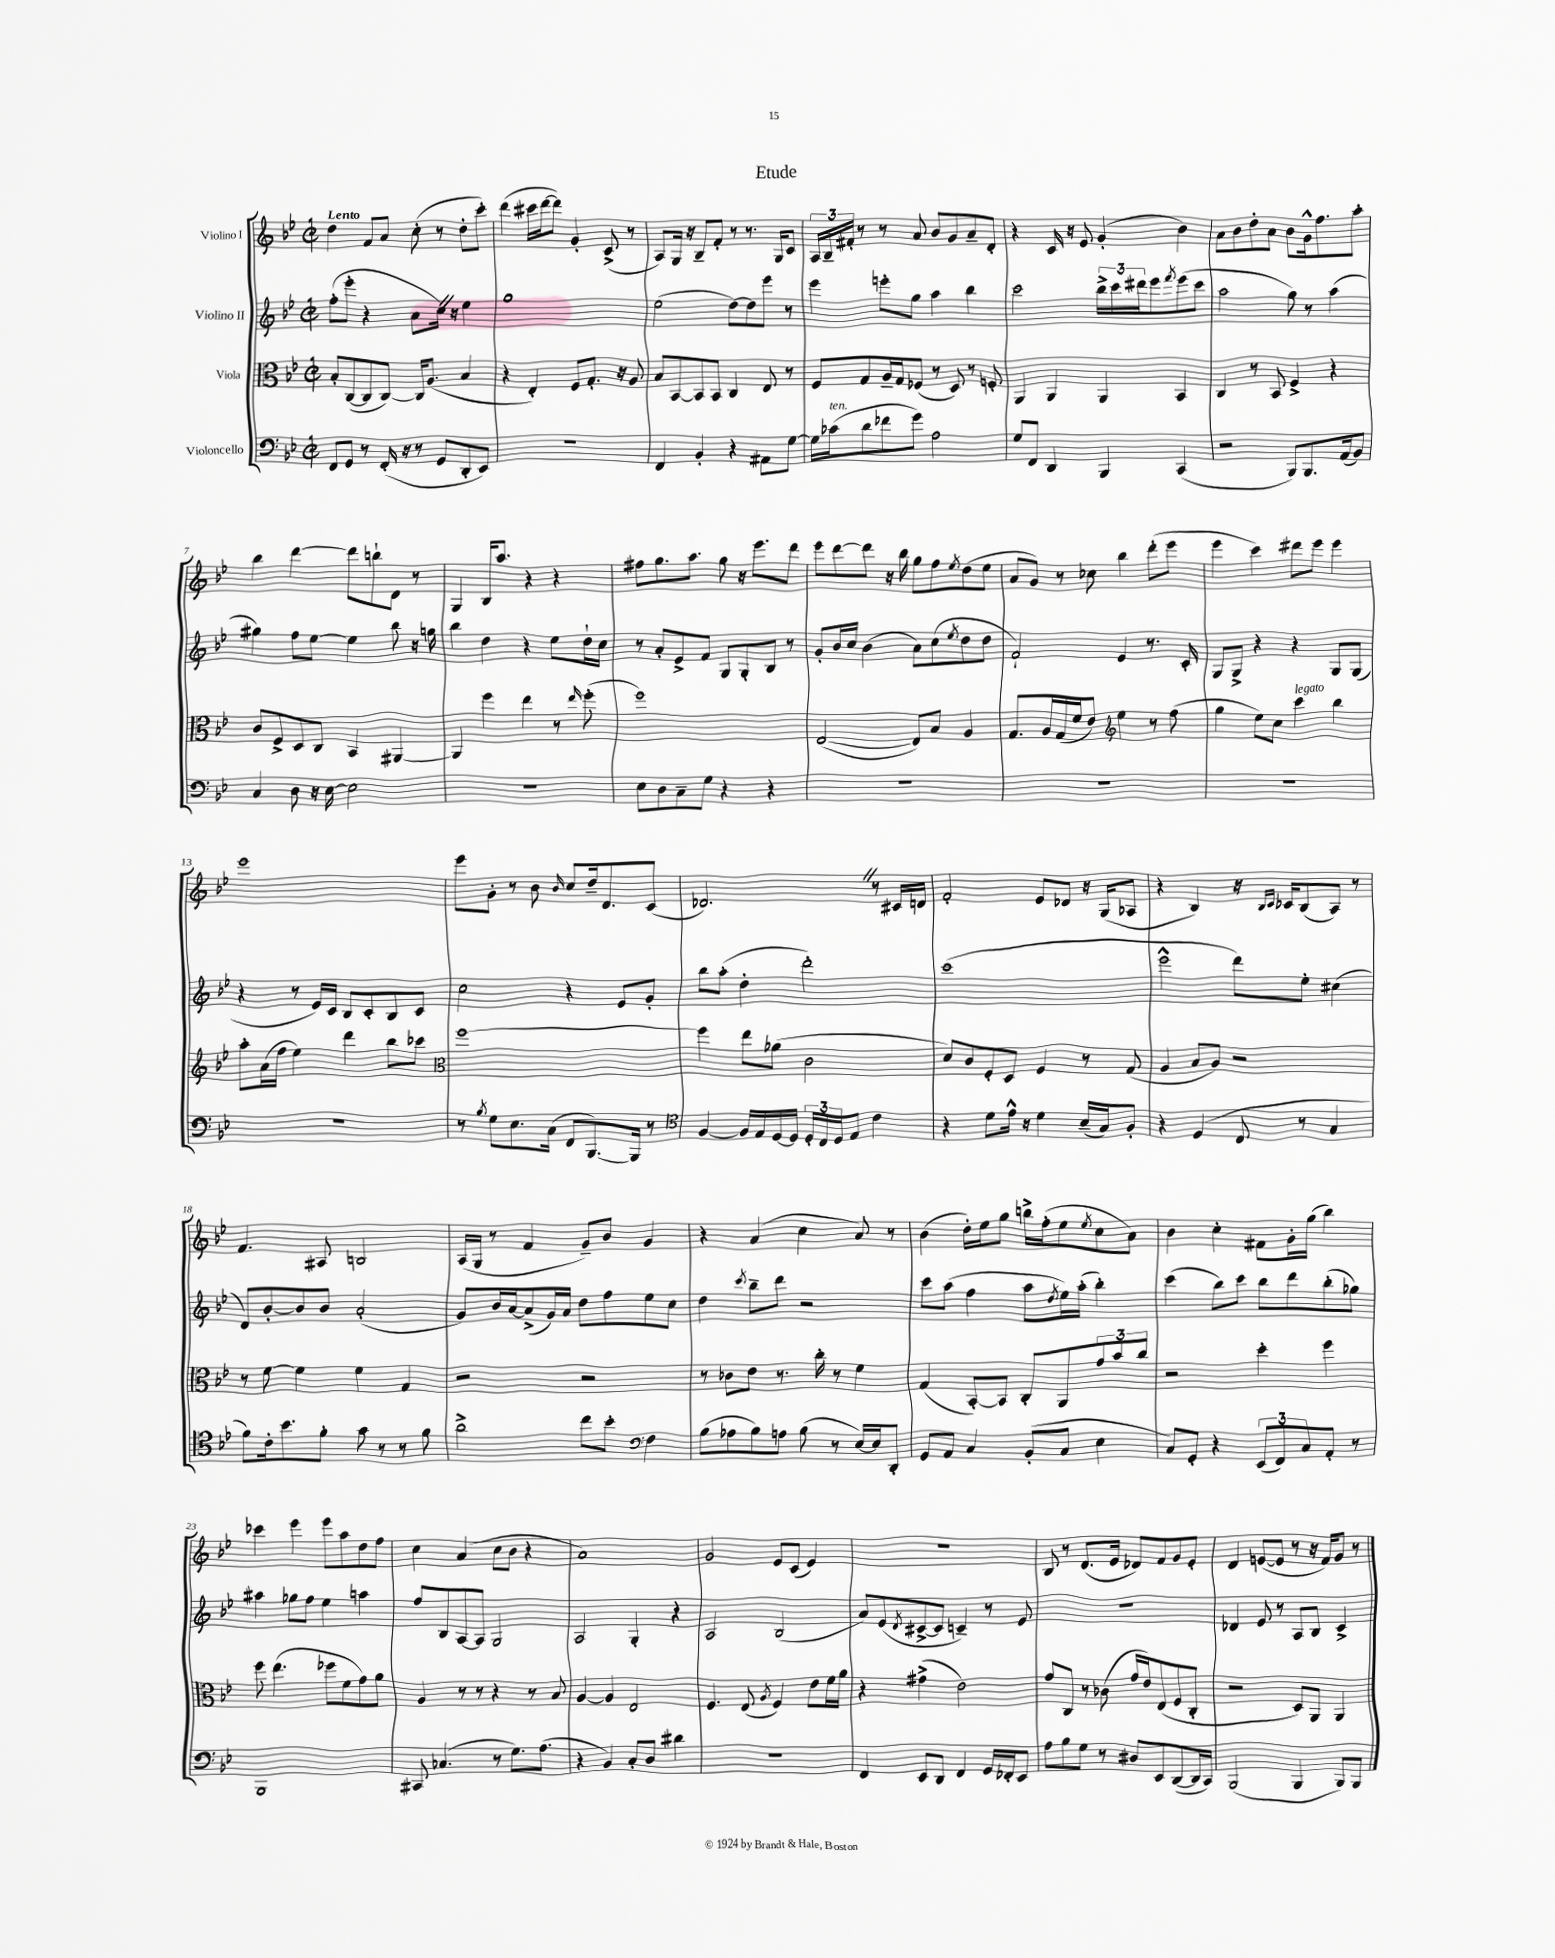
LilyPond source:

\header { title = "Etude" }
<<
\new StaffGroup <<
\new Staff = "s0" \with { instrumentName = "Violino I" } {
    \clef treble \key bes \major \defaultTimeSignature \time 2/2 \tempo "Lento"
    d''4 f'8 a'8 c''8-.( r8 d''8-. c'''8-.) |
    d'''4( cis'''16 d'''16~ d'''8) g'4-. c'8->( r8 |
    a8) g16 r16 bes8-- f'8-. r8 r8. g16 c'8 |
    \tuplet 3/2 { a16 bes16-- fis'16-. } r8 r8 a'8 bes'8 g'8 a'8-- d'8-. |
    r4 c'16 r16 ees'8 g'4-.( bes'4) |
    a'8 bes'8 d''8-. a'8 bes'8 g'16-^ f''8. a''8-. |
    bes''4 d'''4~ d'''8 b''8-! d'8 r8 |
    g4 bes16 a''8. r4 r4 |
    fis''8 g''8. a''8. g''8 r16 ees'''8. d'''8 |
    ees'''8 d'''8~ d'''8 r16 bes''16 g''8 f''8 \acciaccatura { ees''8 } d''8( ees''8 |
    a'8 g'8) r8 ces''8 bes''4 d'''8-.( ees'''8 |
    ees'''4 c'''4) dis'''8 ees'''8 ees'''4 |
    ees'''1 |
    ees'''8 g'8-. r8 bes'8 \grace { bes'16 } c''8 d''16-- d'8. c'8( |
    des'2.) \once \override BreathingSign.text = \markup { \musicglyph "scripts.caesura.straight" } \breathe r8 cis'16 d'16 |
    f'2-. ees'8 des'8 r16 g16( aes8 |
    r4 bes4) r16 \grace { bes16 c'16 } ces'16 bes8( a8) r8 |
    f'4. ais8 b2 |
    a16( g16 r8 f'4 g'8--) bes'8 g'4 |
    r4 a'4( c''4 a'8) r8 |
    bes'4( d''16-.) ees''16 g''8 b''16-> f''16-.( ees''8 \acciaccatura { ees''8 } c''8 a'8) |
    bes'4 c''4-. fis'8 g'16-. g''16( bes''4) |
    ces'''4 ees'''4 ees'''8 a''8 d''8 f''8 |
    c''4 a'4( c''8 bes'8 r4 |
    a'1) |
    g'2 ees'8 c'8( ees'4) |
    R1 |
    bes8 r8 d'8.( ees'16 des'8) f'8 g'8 ees'8-. |
    d'4 e'8~( e'8 r8 r16 f'16) g'8 r8 \bar "|." |
}
\new Staff = "s1" \with { instrumentName = "Violino II" } {
    \clef treble \key bes \major \defaultTimeSignature \time 2/2
    f''8-.( ees'''8-. r4 a'8 c''16) \once \override BreathingSign.text = \markup { \musicglyph "scripts.caesura.straight" } \breathe r16 ees''4 |
    g''1 |
    ees''2( d''8~) d''8 ees'''8 r8 |
    ees'''4 e'''8-. g''8 a''4 bes''4 |
    c'''2 \tuplet 3/2 { bes''16-> c'''16 dis'''16 } ees'''8 \acciaccatura { f'''8 } ees'''8( c'''8 |
    a''2 g''8) r8 a''4( |
    gis''4) f''8 ees''8~ ees''4 bes''8 r16 g''16 |
    bes''4 d''4 r4 ees''8 d''16-! c''16 |
    r8 a'8-. ees'8-> f'8 g8 g8-. bes8 r8 |
    g'8-. bes'16 c''16 bes'4( a'8) c''8( \acciaccatura { ees''8 } d''8 d''8 |
    f'2-!) ees'4 r8. c'16-. |
    g8 g8-> r4 r4 g8 g8( |
    r4 r8 ees'16) c'16 bes8 c'8-. bes8 c'8 |
    c''2 r4 ees'8 g'8-. |
    bes''8 a''8-.( d''4-. d'''2-.) |
    c'''1( |
    ees'''2-^ d'''8) ees''8-. cis''4( |
    d'8) bes'8~-. bes'8 bes'8 a'2-.( |
    g'8) bes'16 a'16~ a'8->( g'16) a'16 d''8 f''8 ees''8 c''8 |
    d''4 \acciaccatura { c'''8 } bes''8-- d'''8 r2 |
    c'''8 a''8( f''4 a''8 \acciaccatura { d''8 } ees''16) a''16-.( bes''4-.) |
    c'''4( bes''8) c'''8 bes''8 d'''8 bes''8-.( ges''8) |
    ais''4 ges''8 f''8 ees''4 a''4 |
    f''8 bes8 a8~ a8 g2 |
    a2 g4-. r4 |
    a2 bes2( |
    a'8) ees'8( \acciaccatura { d'8 } cis'8~-> cis'8 c'4--) r8 ees'8 |
    R1 |
    des'4 ees'8 r8 a8 bes8 c'4-> \bar "|." |
}
\new Staff = "s2" \with { instrumentName = "Viola" } {
    \clef alto \key bes \major \defaultTimeSignature \time 2/2
    bes8-. c8~( c8 c8~) c16 a8.( bes4 |
    r4 ees4-.) f8 g8.-. r16 a8 |
    bes8 bes,8~ bes,8 bes,8 c4 ees8 r8 |
    f8 g8 a16-- g16 fes8( r8 d8) r8 f8-. |
    a,4 a,4 a,4 bes,4 |
    c4 r8 bes,8 f4-> r4 |
    c'8 f8-> d8 c8 bes,4 ais,4~ |
    ais,4 f''4 ees''4 r8 \grace { ees''16 } f''8-.( |
    f''1) |
    ees2~( ees8) bes8 a4 |
    g8. a16 g16( f'16 ees'8) \clef treble ees''4 r8 f''8( |
    g''4 ees''8) c''8 c'''4^\markup { \italic "legato" } bes''4 |
    a''8-. a'16( f''16 ees''4) d'''4 bes''8 ces'''8 |
    \clef alto f''1~ |
    f''4 ees''8 aes'8( c'2 |
    d'8) c'8 f8-. d8 f4 r8 g8( |
    a4 bes8 a8) r2 |
    r8 f'8~ f'4 f'4 g4 |
    r2 r2 |
    r8 ces'8 ees'8 r8. c''16-. r8 f'4 |
    g4( bes,8~-.) bes,8 c8-. a,8 \tuplet 3/2 { g'8 bes'8 c''8 } |
    r2 d''4-. f''4 |
    f''8 ees''4.( fes''8 f'8 g'8) a'8 |
    a4 r8 r8 r4 r8 bes8 |
    a4~ a4 ees2 |
    f4. ees8( \acciaccatura { a8 } f4) ees'8 f'16 a'16 |
    r4 gis'4->( ees'2) |
    g'8 c8 r8 ces'8( g'16 ees'16) ees8( f8 c8-. |
    r2 d8) a,8 a,4 \bar "|." |
}
\new Staff = "s3" \with { instrumentName = "Violoncello" } {
    \clef bass \key bes \major \defaultTimeSignature \time 2/2
    f,8 g,8 r8 f,16-.( r16 r8 g,8 d,8-. ees,8) |
    r1 |
    f,4 bes,4-. r4 ais,8 g8~ |
    g16 ces'16^\markup { \italic "ten." }( d'8 fes'8 g'8) a2 |
    g8 f,8 d,4 bes,,4 c,4( |
    r2 bes,,8) bes,,8. a,16( bes,8) |
    c4 d8 r16 ees16~ ees2 |
    r1 |
    ees8 d8 c8-- g8 r4 r4 |
    R1 |
    R1 |
    R1 |
    R1 |
    r8 \acciaccatura { bes8 } g8 ees8. c16( f,8 bes,,8.~) bes,,16 r8 |
    \clef tenor f4~ f16 ees16 d16~ d16 \tuplet 3/2 { d16-. c16 d16 } ees8 c'4 |
    r4 d'8 ees'16-^ r16 d'4 bes16--( g16) f8-. |
    r4 d4( c8 r8 g4 |
    f'8) c'16-. bes'8. f'8-. g'8 r8 r8 f'8 |
    a'2-> c''8 bes'8-. \clef bass f4 |
    bes8( aes8 bes8) a8 bes8( r8 ees16~) ees16 d,8-. |
    g,8 a,8 c4 bes,8-.( c8 ees4 |
    c8) g,8-. r4 \tuplet 3/2 { ees,8( f,8) c8 } a,8-. r8 |
    bes,,1 |
    cis,8 ces4.( r8 g8.) a8.( |
    r4 bes,4) c8-. d8 dis'4 |
    R1 |
    f,4 ees,8 d,8 f,4 g,16 fes,16-. ees,8 |
    a8 bes8 g8 r8 dis8 ees,8 d,8~( d,16 c,16) |
    bes,,2( bes,,4 bes,,8) bes,,8 \bar "|." |
}
>>
>>
